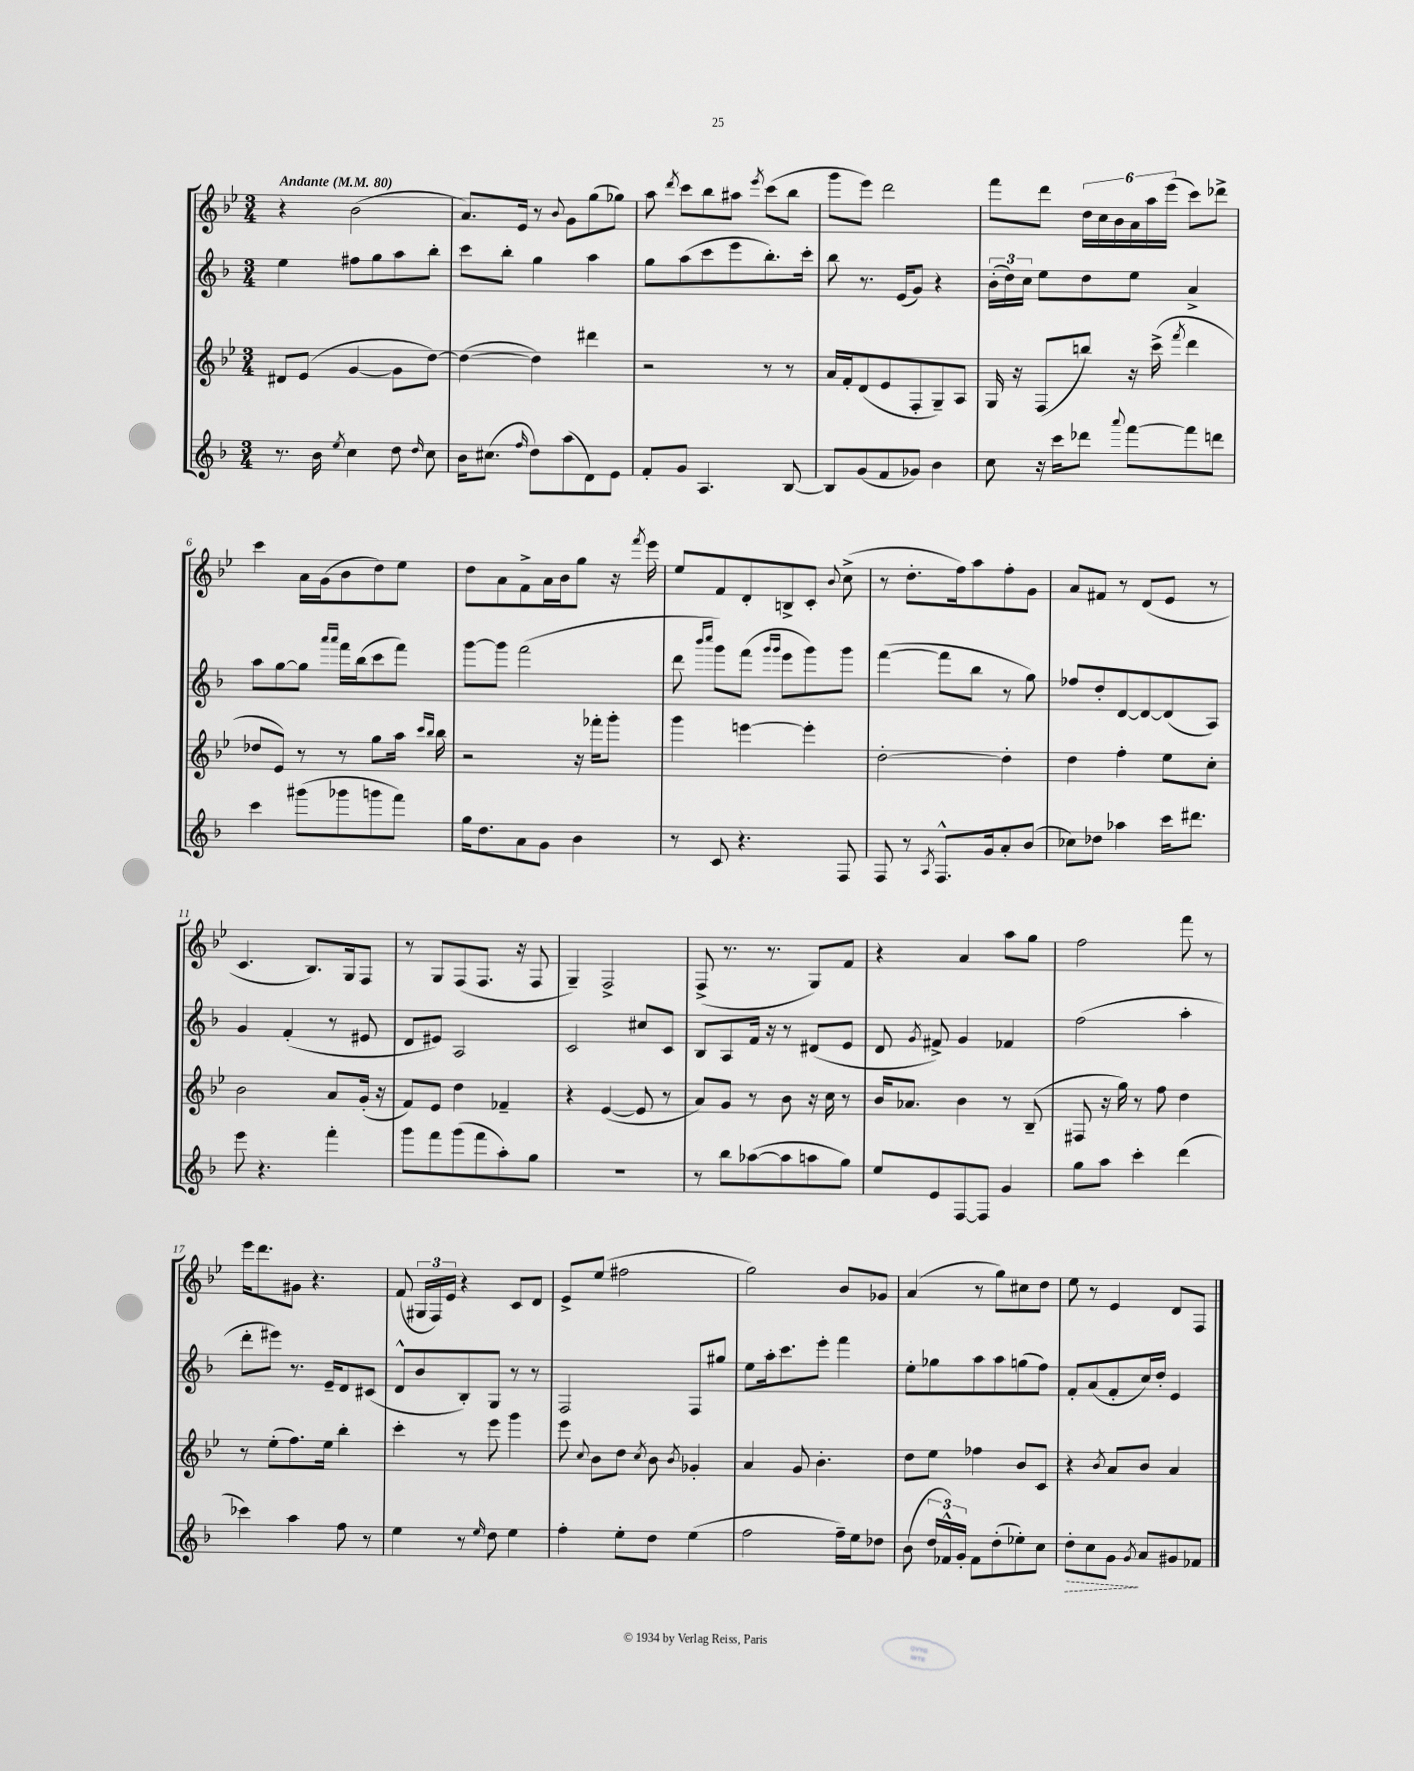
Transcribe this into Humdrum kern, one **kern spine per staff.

**kern	**kern	**kern	**kern
*staff4	*staff3	*staff2	*staff1
*clefG2	*clefG2	*clefG2	*clefG2
*k[b-]	*k[b-e-]	*k[b-]	*k[b-e-]
*M3/4	*M3/4	*M3/4	*M3/4
*MM80	*MM80	*MM80	*MM80
8.r	8d#	4ee	4r
.	(8e-	.	.
16b-	.	.	.
8qee	.	.	.
4cc	[4g	8ff#	(2b-
.	.	8gg	.
8dd	8g]	8aa	.
16qqdd	.	.	.
8cc	[8dd)	8bb-'	.
=	=	=	=
16b-	(4dd_	8ccc	8.a)
(8.cc#	.	.	.
.	.	8bb-'	.
.	.	.	16e-
16qqff	.	.	.
8dd)	4dd])	4gg	8r
.	.	.	8qqb-
(8aa	.	.	8g
8d)	4ddd#	4aa	(8gg
8e	.	.	8gg-)
=	=	=	=
8f'	2r	8gg	8aa
.	.	.	8qddd
8g	.	(8aa	8ccc
4.A	.	8ccc	8bb-
.	.	8eee	8aa#
.	.	.	8qeee-
.	8r	8.bb-')	(8ccc
[8B-	8r	.	8bb-
.	.	16ccc'	.
=	=	=	=
8B-]	16a	8bb-	8ggg
.	16f'	.	.
(8g	(8d	8.r	8eee-)
8f	8e-	.	2ddd
.	.	(16e	.
8g-)	8F'	8g)	.
4b-	8G~)	4r	.
.	8A	.	.
=	=	=	=
8cc	16G	(24b-'	8fff
.	.	24dd)	.
.	16r	.	.
.	.	24cc	.
16r	(8F	8ee	8ddd
16ccc	.	.	.
8ddd-	8bb)	8dd	24dd
.	.	.	24cc
.	.	.	24b-
8qqaaa	.	.	.
[8fff	16r	8ee	24a
.	.	.	24aa
.	(16ccc^	.	.
.	.	.	(24eee-
.	8qfff	.	.
8fff]	4ddd	4a^	8ccc)
8ddd	.	.	8ddd-^
=	=	=	=
4ccc	8dd-	8aa	4ccc
.	8e-)	[8gg	.
(8ggg#	8r	8gg]	16a
.	.	.	(16g
.	.	16qqaaa	.
.	.	16qqaaa	.
8ggg-	8r	16fff	8b-
.	.	(16bb-	.
8ggg	8gg	8ccc	8dd)
8fff)	16aa	8fff)	8ee-
.	16qqccc	.	.
.	16qqbb-	.	.
.	16bb-	.	.
=	=	=	=
16gg	2r	[8ggg	8dd
8.dd	.	.	.
.	.	8ggg]	8a
8a	.	(2fff	8f^
8g	.	.	16a
.	.	.	16b-
4b-	16r	.	8gg
.	16fff-'	.	.
.	8ggg'	.	16r
.	.	.	8qfff
.	.	.	16eee-
=	=	=	=
8r	4ggg	8ddd	8ee-
.	.	16qqbbb-	.
.	.	16qqcccc	.
8c	.	8ggg)	8f
4.r	[4eee	(8fff	8d'
.	.	16qqggg	.
.	.	16qqggg	.
.	.	8eee	8B^
.	4eee']	8ggg)	8c'
.	.	.	8qqb-
8F	.	8ggg	(8cc^
=	=	=	=
8F	[2dd'	([4fff	8r
8r	.	.	8.dd'
8qA	.	.	.
8.F^^	.	8fff]	.
.	.	.	16ff)
.	.	8bb-	8aa
16g	.	.	.
8a'	4dd']	8r	8ff'
(8b-	.	8gg)	8g
=	=	=	=
8cc-)	4dd	8ff-	8a
8dd-	.	8dd'	8f#
4aa-	4ff'	[8d	8r
.	.	8d_	(8d
16ccc	8ee-	(8d]	8e-
8.ddd#	.	.	.
.	8cc'	8A)	8r
=	=	=	=
8eee	2b-	4g	4.c
4.r	.	.	.
.	.	(4f'	.
.	.	.	8.B-)
4fff'	8a	8r	.
.	.	.	16G
.	(16g'	8e#	8F
.	16r	.	.
=	=	=	=
8ggg	8f)	8d	8r
8fff	8e-	8e#)	8G
(8ggg	4dd	2A	(8F
8fff	.	.	8.F
8aa')	4f-~	.	.
.	.	.	16r
8gg	.	.	8F
=	=	=	=
2.r	4r	2c	4G~)
.	([4e-	.	2F^
.	8e-]	8cc#	.
.	8r	8c	.
=	=	=	=
8r	8a)	8B-	(8F^
8bb-	8g	8A	8.r
([8aa-	8r	16f	.
.	.	16r	8.r
8aa-]	8b-	8r	.
8aa	16r	(8d#	8G)
.	16cc	.	.
8gg)	8r	8e	8f
=	=	=	=
8ee	16b-	8d	4r
.	8.a-	.	.
.	.	8qg	.
8e	.	8f#^)	.
[8F	4b-	4g	4a
8F]	.	.	.
4g	8r	4f-	8aa
.	(8B-~	.	8gg
=	=	=	=
8gg	8F#	(2ff	2ff
8aa	16r	.	.
.	16gg)	.	.
4ccc'	8r	.	.
.	8ff	.	.
(4ddd	4dd	4aa'	8fff
.	.	.	8r
=	=	=	=
4ccc-)	8r	8ddd'	16eee-
.	.	.	8.ddd
.	(8ee-'	8eee#)	.
4aa	8.ff)	8.r	8g#
.	.	.	4.r
.	16ee-	16e~	.
8ff	4bb-'	8d	.
8r	.	(8c#	.
=	=	=	=
4ee	4ccc'	8d^^	(8f
.	.	8b-	24G#
.	.	.	24F)
.	.	.	24e-
8r	8r	8B-')	4r
16qqee	.	.	.
8dd	8eee-	8G	.
4ee	4ggg	8r	8c
.	.	8r	8d
=	=	=	=
4ff'	8eee-	2F	8e-^
.	8qqcc	.	.
.	8b-	.	(8ee-
8ee'	8dd	.	2ff#
.	8qcc	.	.
8dd	8b-	.	.
.	8qb-	.	.
(4ee	4g-'	8F	.
.	.	8gg#	.
=	=	=	=
2ff	4a	8ee	2gg)
.	.	16aa'	.
.	.	8.ccc	.
.	8g	.	.
.	4.b-'	8eee'	.
16ff~)	.	4fff	8b-
16ee	.	.	.
8dd-	.	.	8g-
=	=	=	=
(8b-	8dd	8ee'	(4a
24dd	8ee-	8gg-	.
24f-^^)	.	.	.
24g'	.	.	.
8f-	4ff-	8aa	8r
(8dd'	.	8aa	8gg)
8ee-')	8b-	(8gg	8cc#
8cc	8c	8ff)	8dd
=	=	=	=
8dd'	4r	8f'	8ee-
8cc	.	(8a	8r
.	8qb-	.	.
8g	8a	8f'	4e-
8qg	.	.	.
8a	8b-	16cc)	.
.	.	16dd'	.
8g#	4a	4e	8d
8f-	.	.	8F
==	==	==	==
*-	*-	*-	*-
